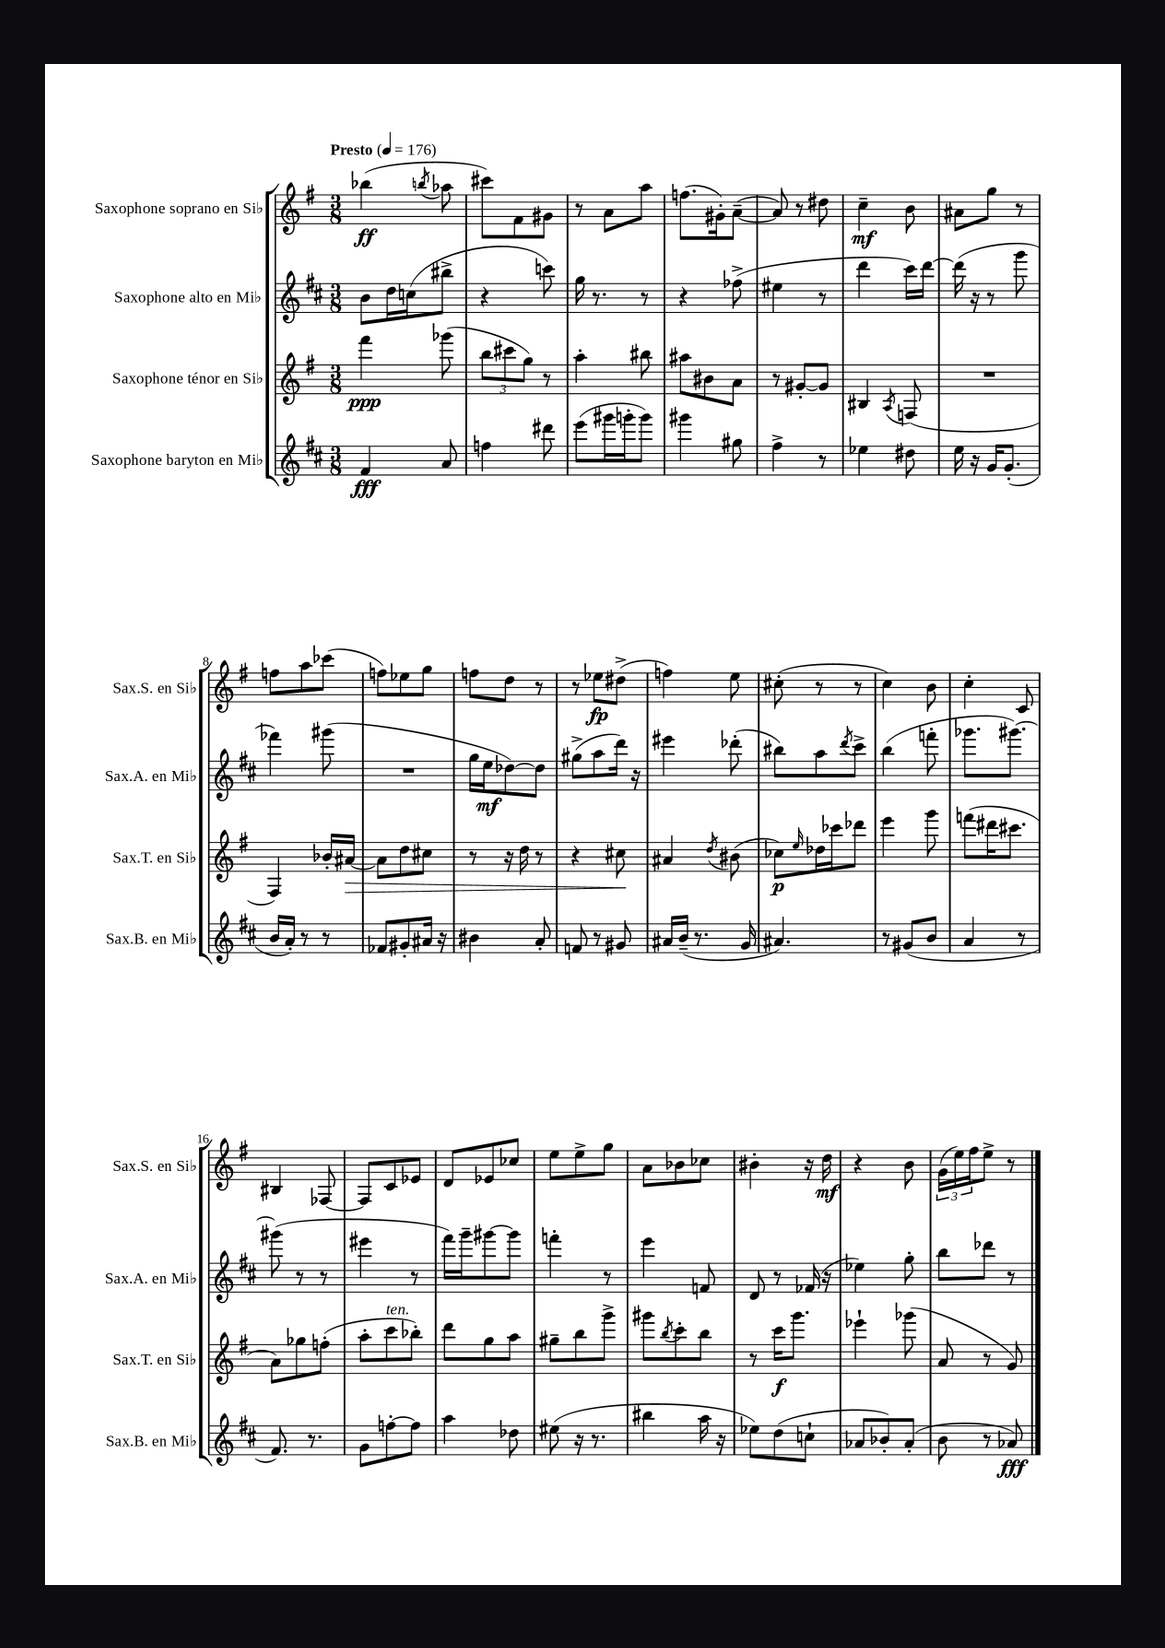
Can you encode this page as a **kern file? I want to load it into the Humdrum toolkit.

**kern	**dynam	**kern	**dynam	**kern	**dynam	**kern	**dynam
*part4	*part4	*part3	*part3	*part2	*part2	*part1	*part1
*staff4	*staff4	*staff3	*staff3	*staff2	*staff2	*staff1	*staff1
*I"Saxophone baryton en Mi♭	*	*I"Saxophone ténor en Si♭	*	*I"Saxophone alto en Mi♭	*	*I"Saxophone soprano en Si♭	*
*I'Sax.B. en Mi♭	*	*I'Sax.T. en Si♭	*	*I'Sax.A. en Mi♭	*	*I'Sax.S. en Si♭	*
*clefG2	*	*clefG2	*	*clefG2	*	*clefG2	*
*k[f#c#]	*	*k[f#]	*	*k[f#c#]	*	*k[f#]	*
*M3/8	*	*M3/8	*	*M3/8	*	*M3/8	*
*MM176	*	*MM176	*	*MM176	*	*MM176	*
=1	=1	=1	=1	=1	=1	=1	=1
!	!	!	!	!	!	!LO:TX:a:B:t=Presto	!
4f#/	fff	4fff#\	ppp	8b\L	.	(4bb-X\	ff
.	.	.	.	16dd\L	.	.	.
.	.	.	.	(16ccn\J	.	.	.
.	.	.	.	.	.	8qbbn/	.
8a/	.	(8ggg-X\	.	8bb#X^\J	.	8aa-X\	.
=2	=2	=2	=2	=2	=2	=2	=2
4ffn\	.	12bb\L	.	4r	.	8ccc#X\L)	.
.	.	12ccc#X\	.	.	.	.	.
.	.	.	.	.	.	8f#\	.
.	.	12gg\J)	.	.	.	.	.
8ddd#X\	.	8r	.	8cccn\)	.	8g#X\J	.
=3	=3	=3	=3	=3	=3	=3	=3
(8eee\L	.	4aa'\	.	16gg\	.	8r	.
.	.	.	.	8.r	.	.	.
16ggg#X\L	.	.	.	.	.	8a\L	.
16gggn'\J	.	.	.	.	.	.	.
8ggg\J)	.	8bb#X\	.	8r	.	8aa\J	.
=4	=4	=4	=4	=4	=4	=4	=4
4ggg#X\	.	8aa#X\L	.	4r	.	(8.ffn\L	.
.	.	8b#X\	.	.	.	.	.
.	.	.	.	.	.	16g#X'\k)	.
8gg#X\	.	8a\J	.	(8ff-X^\	.	([8a~\J	.
=5	=5	=5	=5	=5	=5	=5	=5
4ff#^\	.	8r	.	4ee#X\	.	8a/])	.
.	.	[8g#X'/L	.	.	.	8r	.
8r	.	8g#/J]	.	8r	.	8dd#X\	.
=6	=6	=6	=6	=6	=6	=6	=6
4ee-X\	.	4B#X/	.	4ddd\	.	4cc~\	mf
.	.	8qA/	.	.	.	.	.
8dd#X\	.	(8Fn/	.	16ccc#\LL)	.	8b\	.
.	.	.	.	[16ddd\JJ	.	.	.
=7	=7	=7	=7	=7	=7	=7	=7
16ee\	.	4.r	.	(16ddd\]	.	8a#X\L	.
16r	.	.	.	16r	.	.	.
16g/KL	.	.	.	8r	.	8gg\J	.
(8.g'/J	.	.	.	.	.	.	.
.	.	.	.	8ggg\	.	8r	.
!!LO:LB:g=z
=8	=8	=8	=8	=8	=8	=8	=8
16b/LL	.	4F#/)	.	4fff-X\)	.	8ffn\L	.
16a'/JJ)	.	.	.	.	.	.	.
8r	.	.	.	.	.	8aa\	.
8r	.	16b-X'/LL	.	(8ggg#X\	.	(8ccc-X\J	.
!	!	!	!LO:HP:b	!	!	!	!
.	.	[16a#X/JJ	>	.	.	.	.
=9	=9	=9	=9	=9	=9	=9	=9
8f-X/L	.	8a#\L]	.	4.r	.	8ffn\L)	.
8g#X'/	.	8dd\	.	.	.	8ee-X\	.
16a#X/Jk	.	8cc#X\J	.	.	.	8gg\J	.
16r	.	.	.	.	.	.	.
=10	=10	=10	=10	=10	=10	=10	=10
4b#X\	.	8r	.	16gg\LL	.	8ffn\L	.
.	.	.	.	16ee\J	mf	.	.
.	.	16r	.	[8dd-X\)	.	8dd\J	.
.	.	16dd\	.	.	.	.	.
8a'/	.	8r	.	8dd-\J]	.	8r	.
=11	=11	=11	=11	=11	=11	=11	=11
8fn/	.	4r	.	(8gg#X^\L	.	8r	.
8r	.	.	.	8aa\	.	8ee-X\L	fp
8g#X/	.	8cc#X\	.	16ddd\Jk)	.	(8dd#X^\J	.
.	.	.	.	16r	.	.	.
.	.	.	]	.	.	.	.
=12	=12	=12	=12	=12	=12	=12	=12
16a#X/LL	.	4a#X/	.	4eee#X\	.	4ffn\)	.
(16b~/JJ	.	.	.	.	.	.	.
8.r	.	.	.	.	.	.	.
.	.	8qdd/	.	.	.	.	.
.	.	(8b#X\	.	(8ddd-X'\	.	8ee\	.
16g/	.	.	.	.	.	.	.
=13	=13	=13	=13	=13	=13	=13	=13
4.a#X/)	.	8cc-X\L)	p	8bb#X\L)	.	(8cc#X'\	.
.	.	16qqee/	.	.	.	.	.
.	.	16dd-X\L	.	8aa\	.	8r	.
.	.	16ccc-X\J	.	.	.	.	.
.	.	.	.	8qddd/	.	.	.
.	.	8ddd-X\J	.	8ccc#^\J	.	8r	.
=14	=14	=14	=14	=14	=14	=14	=14
8r	.	4eee\	.	(4bb\	.	4cc\)	.
(8g#X/L	.	.	.	.	.	.	.
8b/J	.	8ggg\	.	8fffn'\	.	8b\	.
=15	=15	=15	=15	=15	=15	=15	=15
4a/	.	(8fffn\L	.	8.ggg-X\L	.	4cc'\	.
.	.	16ddd#X\K	.	.	.	.	.
.	.	8.ccc#X\J	.	[8.ggg#X\J)	.	.	.
8r	.	.	.	.	.	8c/	.
!!LO:LB:g=z
=16	=16	=16	=16	=16	=16	=16	=16
8.f#/)	.	8a\L)	.	(8ggg#X\]	.	4B#X/	.
.	.	8gg-X\	.	8r	.	.	.
8.r	.	.	.	.	.	.	.
.	.	(8ffn'\J	.	8r	.	[8F-X/	.
=17	=17	=17	=17	=17	=17	=17	=17
8g\L	.	8aa'\L	.	4eee#X\	.	8F-/L]	.
!	!	!LO:TX:a:i:t=ten.	!	!	!	!	!
[8ffn'\	.	8ccc\	.	.	.	8c/	.
8ff\J]	.	8bb-X'\J)	.	8r	.	8e-X/J	.
=18	=18	=18	=18	=18	=18	=18	=18
4aa\	.	8ddd\L	.	16fff#\LL)	.	8d/L	.
.	.	.	.	16ggg~\J	.	.	.
.	.	8gg\	.	[8ggg#X\	.	8e-X/	.
8dd-X\	.	8aa\J	.	8ggg#\J]	.	8cc-X/J	.
=19	=19	=19	=19	=19	=19	=19	=19
(8ee#X\	.	8gg#X~\L	.	4fffn'\	.	8ee\L	.
16r	.	8bb\	.	.	.	8ee^\	.
8.r	.	.	.	.	.	.	.
.	.	8ggg^\J	.	8r	.	8gg\J	.
=20	=20	=20	=20	=20	=20	=20	=20
4bb#X\	.	8ggg#X\L	.	4eee\	.	8a\L	.
.	.	8qbb/	.	.	.	.	.
.	.	8ccc'\	.	.	.	8b-X\	.
16aa\	.	8bb\J	.	8fn/	.	8cc-X\J	.
16r	.	.	.	.	.	.	.
=21	=21	=21	=21	=21	=21	=21	=21
8ee-X\L)	.	8r	.	8d/	.	4b#X'\	.
(8dd\	.	16ccc\KL	f	8r	.	.	.
.	.	8.ggg\J	.	.	.	.	.
8ccn`\J	.	.	.	(16f-X/	.	16r	.
.	.	.	.	16r	.	16dd\	mf
=22	=22	=22	=22	=22	=22	=22	=22
8a-X/L	.	4eee-X`\	.	4ee-X\)	.	4r	.
8b-X'/)	.	.	.	.	.	.	.
(8a-'/J	.	(8ggg-X\	.	8gg'\	.	8b\	.
=23	=23	=23	=23	=23	=23	=23	=23
8b\	.	8a/	.	8bb\L	.	(24g\LL	.
.	.	.	.	.	.	24ee\)	.
.	.	.	.	.	.	24ff#\J	.
8r	.	8r	.	8ddd-X\J	.	8ee^\J	.
8a-X/)	fff	8g/)	.	8r	.	8r	.
==	==	==	==	==	==	==	==
*-	*-	*-	*-	*-	*-	*-	*-
